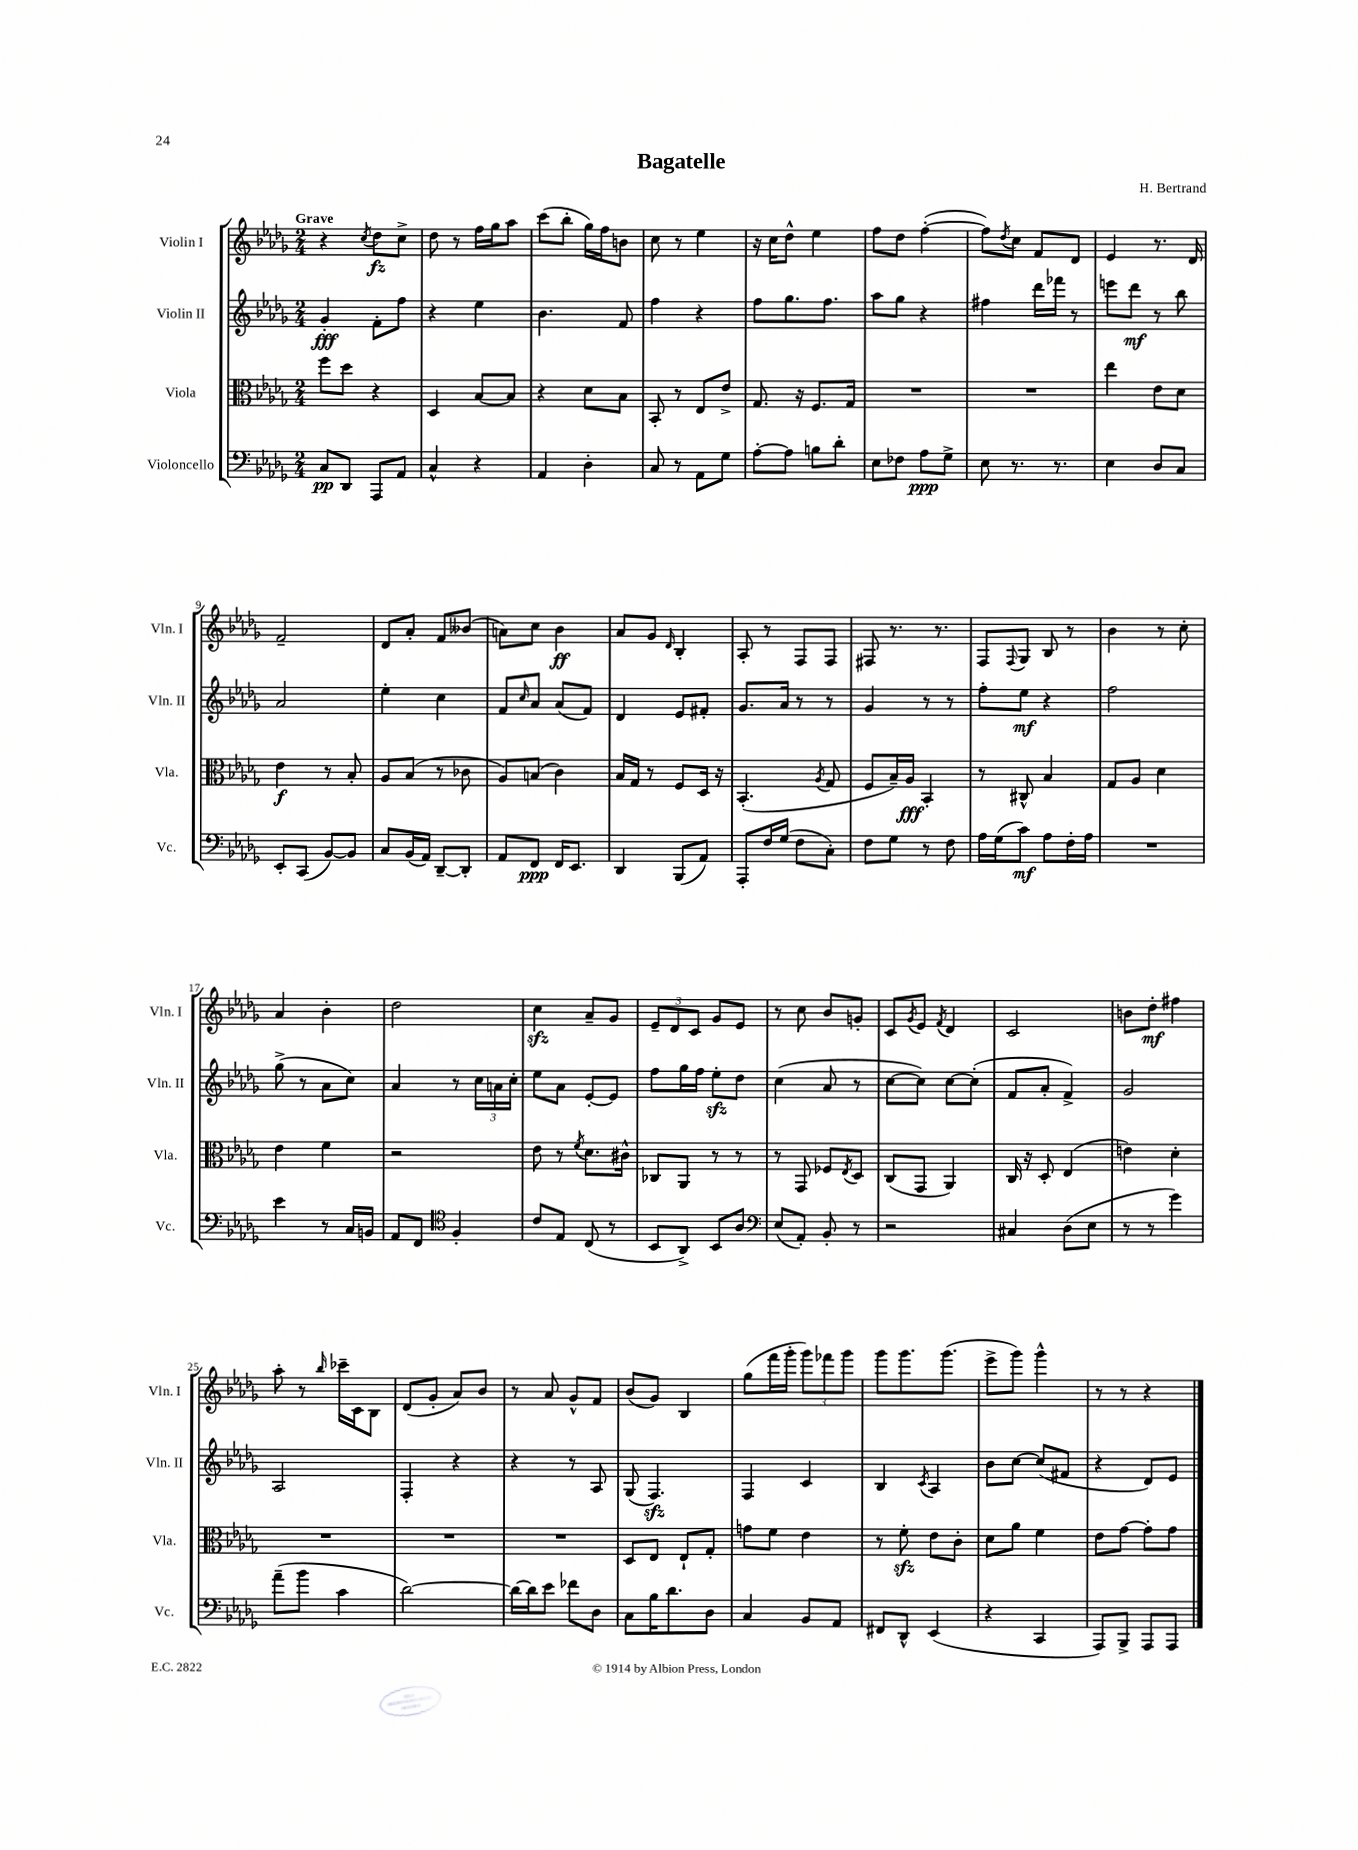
\header { title = "Bagatelle" composer = "H. Bertrand" }
<<
\new StaffGroup <<
\new Staff = "s0" \with { instrumentName = "Violin I" shortInstrumentName = "Vln. I" } {
    \clef treble \key des \major \numericTimeSignature \time 2/4 \tempo "Grave"
    r4 \acciaccatura { c''8 } des''8\fz c''8-> |
    des''8 r8 f''16 ges''16 aes''8 |
    c'''8( bes''8-. ges''16) f''16 b'8 |
    c''8 r8 ees''4 |
    r16 c''16 des''8-^ ees''4 |
    f''8 des''8 f''4~-.( |
    f''8) \acciaccatura { des''8 } c''8 f'8 des'8 |
    ees'4 r8. des'16 |
    f'2-- |
    des'8 aes'8-. f'8 beses'8( |
    a'8) c''8 bes'4\ff |
    aes'8 ges'8 \grace { des'16 } bes4-. |
    aes8-. r8 f8 f8 |
    fis8 r8. r8. |
    f8 \appoggiatura { f8 } ges8 bes8 r8 |
    bes'4 r8 c''8-. |
    aes'4 bes'4-. |
    des''2 |
    c''4\sfz aes'8-- ges'8 |
    \tuplet 3/2 { ees'8-- des'8 c'8 } ges'8 ees'8 |
    r8 c''8 bes'8 g'8-. |
    c'8 \acciaccatura { ges'8 } ees'8 \acciaccatura { f'8 } des'4 |
    c'2 |
    b'8 des''8-.\mf fis''4 |
    aes''8-. r8 \grace { bes''16 } ces'''16-- c'16 bes8 |
    des'8( ges'8-. aes'8) bes'8 |
    r8 aes'8 ges'8-^ f'8 |
    bes'8( ges'8) bes4 |
    ges''8( f'''16 ges'''16-. \tuplet 3/2 { ges'''8) fes'''8 ges'''8 } |
    ges'''8 ges'''8. ges'''8.( |
    ees'''8-> ges'''8) ges'''4-^ |
    r8 r8 r4 \bar "|." |
}
\new Staff = "s1" \with { instrumentName = "Violin II" shortInstrumentName = "Vln. II" } {
    \clef treble \key des \major \numericTimeSignature \time 2/4
    ges'4-.\fff f'8-. f''8 |
    r4 ees''4 |
    bes'4. f'8 |
    f''4 r4 |
    f''8 ges''8. f''8. |
    aes''8 ges''8 r4 |
    fis''4 des'''16 fes'''16 r8 |
    e'''8 des'''8\mf r8 bes''8 |
    aes'2 |
    ees''4-. c''4 |
    f'8 \grace { c''16 } aes'8 aes'8( f'8) |
    des'4 ees'8 fis'8-. |
    ges'8. aes'16 r8 r8 |
    ges'4 r8 r8 |
    f''8-. ees''8\mf r4 |
    f''2 |
    ges''8->( r8 aes'8 c''8) |
    aes'4 r8 \tuplet 3/2 { c''16 a'16 c''16-. } |
    ees''8 aes'8 ees'8~-. ees'8 |
    f''8 ges''16 f''16 ees''8-.\sfz des''8 |
    c''4( aes'8 r8 |
    c''8~ c''8) c''8~ c''8-.( |
    f'8 aes'8-. f'4->) |
    ges'2 |
    aes2 |
    f4-. r4 |
    r4 r8 aes8 |
    ges8( f4.\sfz) |
    f4 c'4 |
    bes4 \acciaccatura { c'8 } aes4 |
    bes'8 c''8~ c''8( fis'8 |
    r4 des'8) ees'8 \bar "|." |
}
\new Staff = "s2" \with { instrumentName = "Viola" shortInstrumentName = "Vla." } {
    \clef alto \key des \major \numericTimeSignature \time 2/4
    f''8 des''8 r4 |
    des4 bes8~ bes8 |
    r4 des'8 bes8 |
    bes,8-. r8 ees8 ees'8-> |
    ges8. r16 f8. ges16 |
    R2 |
    R2 |
    ees''4 ees'8 des'8 |
    ees'4\f r8 bes8-. |
    aes8 bes8( r8 ces'8 |
    aes8) b8( c'4) |
    bes16 ges16 r8 f8 des16 r16 |
    bes,4.-.( \acciaccatura { aes8 } ges8 |
    f8 bes16--) aes16\fff bes,4-. |
    r8 cis8-^ bes4 |
    ges8 aes8 des'4 |
    ees'4 f'4 |
    r2 |
    ees'8 r8 \acciaccatura { f'8 } des'8. cis'16-^ |
    ces8 aes,8 r8 r8 |
    r8 ges,8 fes8 \acciaccatura { ees8 } des8 |
    c8( ges,8 aes,4) |
    c16 r16 des8-. ees4( |
    e'4) des'4-. |
    R2 |
    R2 |
    R2 |
    des8 ees8 ees8-! ges8-. |
    g'8 f'8 ees'4 |
    r8 f'8-.\sfz ees'8 c'8-. |
    des'8 aes'8 f'4 |
    ees'8 ges'8~ ges'8-. ges'8 \bar "|." |
}
\new Staff = "s3" \with { instrumentName = "Violoncello" shortInstrumentName = "Vc." } {
    \clef bass \key des \major \numericTimeSignature \time 2/4
    c8\pp des,8 aes,,8 aes,8 |
    c4-^ r4 |
    aes,4 des4-. |
    c8 r8 aes,8 ges8 |
    aes8~-. aes8 b8 des'8-. |
    ees8 fes8 aes8\ppp ges8-> |
    ees8 r8. r8. |
    ees4 des8 c8 |
    ees,8-. c,8( bes,8~) bes,8 |
    c8 bes,16( aes,16) des,8~-- des,8-. |
    aes,8 f,8\ppp f,16 ees,8. |
    des,4 bes,,8( aes,8) |
    aes,,8-. f16 ges16( f8 c8-.) |
    f8 ges8 r8 f8 |
    aes16 ges16( c'8\mf) aes8 f16-. aes16 |
    R2 |
    ees'4 r8 c16 b,16 |
    aes,8 f,8 \clef tenor f4-. |
    c'8 ees8 c8( r8 |
    bes,8 aes,8->) bes,8 aes8 |
    \clef bass ees8( aes,8-.) bes,8-. r8 |
    r2 |
    cis4 des8( ees8 |
    r8 r8 ges'4) |
    aes'8--( bes'8 c'4 |
    des'2~) |
    des'16~ des'16 ees'8 fes'8 des8 |
    c8 bes16 des'8. des8 |
    c4 bes,8 aes,8 |
    fis,8 des,8-^ ees,4( |
    r4 c,4 |
    aes,,8) bes,,8-> aes,,8 aes,,8 \bar "|." |
}
>>
>>
